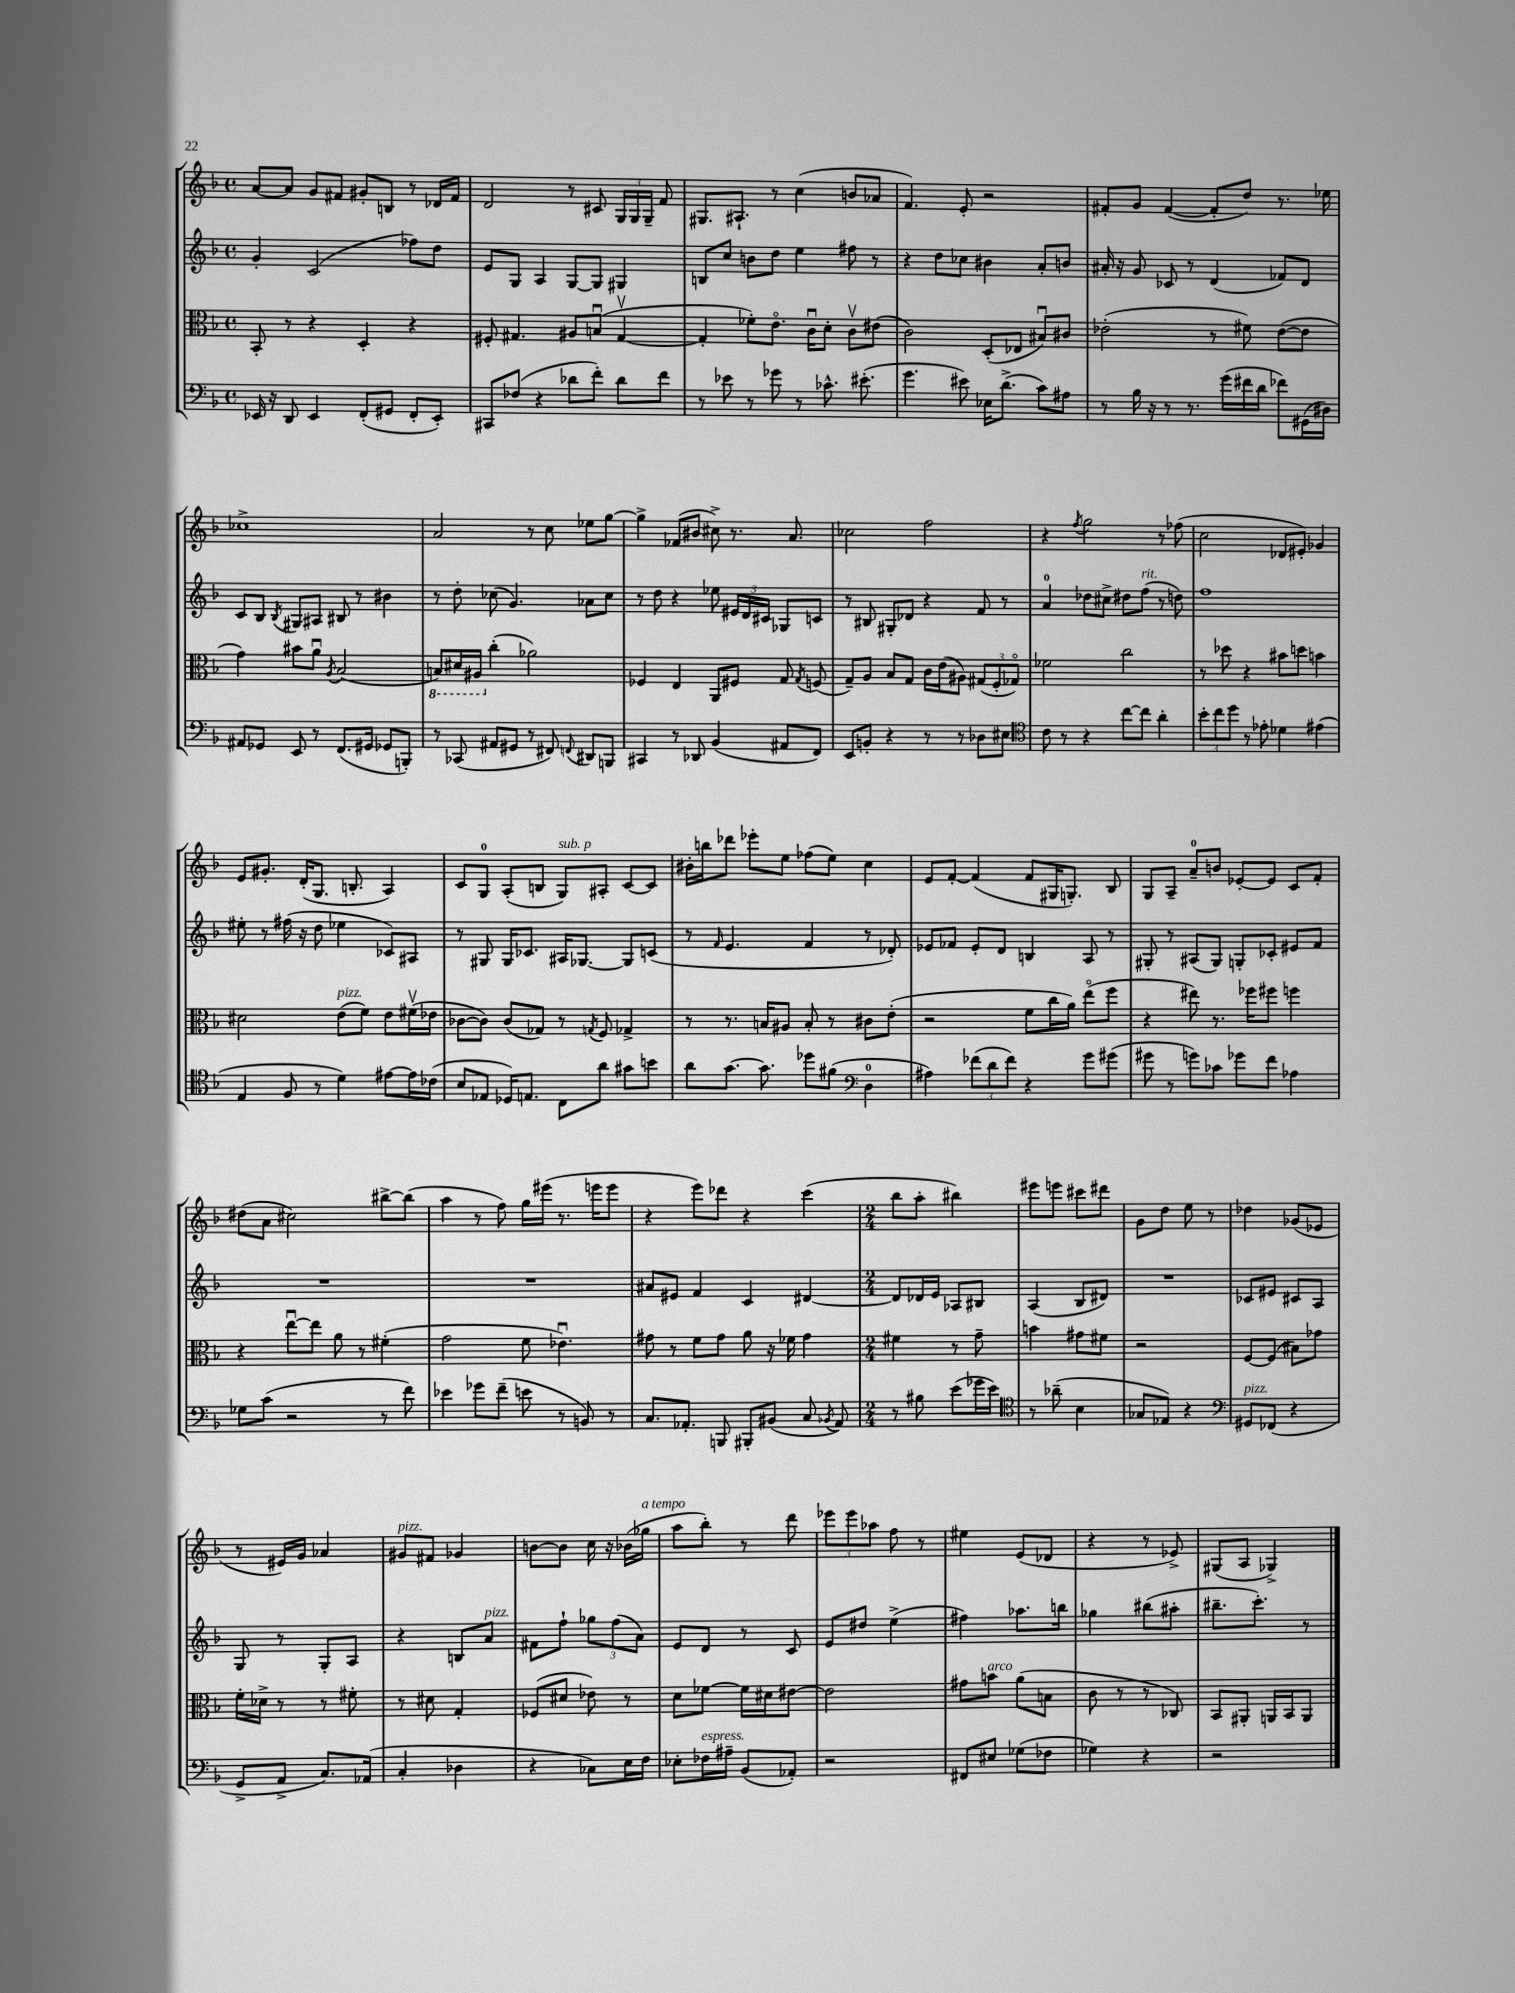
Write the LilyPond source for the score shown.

<<
\new StaffGroup <<
\new Staff = "s0" {
    \clef treble \key f \major \defaultTimeSignature \time 4/4
    \autoBeamOff a'8[~ a'8] g'8[ fis'8] gis'8[-. b8] r8 des'16[ fis'16] |
    d'2 r8 cis'8 \tuplet 3/2 { g16[ g16 g16]-- } f'8 |
    gis8.[ ais8.]-! r8 c''4( b'8[ aes'8] |
    f'4.) e'8-. r2 |
    fis'8[-. g'8] fis'4~( fis'8[-. d''8]) r8. ees''16 |
    ces''1-> |
    a'2 r8 c''8 ees''8[ g''8]~ |
    g''4-> fes'8[( bis'8] cis''8->) r8. a'8. |
    ces''2 f''2 |
    r4 \acciaccatura { f''8 } g''2 r8 fes''8( |
    c''2 des'8[ eis'8]-.) ges'4 |
    e'8[ gis'8.]-. d'16[-.( g8.] b8.-. a4) |
    c'8[ g8]-0 a8[-.( b8] g8[^\markup { \italic "sub. p" }) ais8]-. c'8[~ c'8] |
    bis'16[-. b''16 des'''8] ees'''8[-. e''8] fes''8[( e''8]) c''4 |
    e'8[ f'8]~-. f'4( f'8[ gis16 g8.]-.) bes8 |
    g8[ a8]-- a'8[-0-- b'8] ees'8[~-. ees'8] c'8[ f'8]-. |
    dis''8[( a'8] cis''2) bis''8[~-> bis''8]( |
    a''4 r8 f''8) g''16[ eis'''16]( r8. e'''16[ e'''8] |
    r4 e'''8[) des'''8] r4 c'''4( |
    \numericTimeSignature \time 2/4 bes''8[ a''8]-. bis''4) |
    eis'''8[ e'''8] cis'''8[ dis'''8] |
    g'8[ d''8] e''8 r8 |
    des''4 ges'8[( ees'8] |
    r8 eis'16[) g'16] aes'4 |
    gis'8[^\markup { \italic "pizz." } fis'8] ges'4 |
    b'8[~ b'8] c''16 r16 bes'16[( ges''16]^\markup { \italic "a tempo" } |
    a''8[ bes''8]-.) r8 d'''8 |
    \tuplet 3/2 { ees'''8[ ees'''8 aes''8] } f''8 r8 |
    eis''4 e'8[( des'8] |
    r4 r8 ees'8->) |
    gis8[( a8] ges4->) \bar "|." |
}
\new Staff = "s1" {
    \clef treble \key f \major \defaultTimeSignature \time 4/4
    \autoBeamOff g'4-. c'2( fes''8[) d''8] |
    e'8[ g8] a4 g8[~ g8] gis4 |
    b8[ c''8] b'8[ d''8] e''4 fis''8 r8 |
    r4 d''8[ ces''8] bis'4 a'8[-. b'8] |
    ais'16-. r16 g'8 ces'8 r8 d'4( fes'8[) d'8] |
    c'8[ bes8] \acciaccatura { bes8 } gis8[ ais8] bis8 r8 bis'4 |
    r8 d''8-. ces''8( g'4.) aes'8[ ces''8] |
    r8 d''8 r4 ees''8 \tuplet 3/2 { eis'16[ d'16 cis'16] } ges8[ c'8] |
    r8 bis8 gis8[-. des'8] r4 f'8 r8 |
    a'4-0 des''8[ cis''8]-> dis''8[ f''8]^\markup { \italic "rit." }( r8 d''8) |
    f''1 |
    eis''8-. r8 fis''16( r16 d''8 ees''4 ces'8[) ais8] |
    r8 gis8 gis16[ ces'8.] ais16[ ges8.]~ ges8[ c'8]( |
    r8 \grace { f'16 } e'4. f'4 r8 des'8-.) |
    ees'8[ fes'8] ees'8[-. d'8] b4 a8 r8 |
    gis8-. r8 ais8[( gis8]) g8[-. ces'8]-. eis'8[ f'8] |
    R1 |
    R1 |
    ais'8[ eis'8] f'4 c'4 dis'4~ |
    \numericTimeSignature \time 2/4 dis'8[ des'16 e'16] aes8[ bis8] |
    a4( bes8[ dis'8]) |
    R2 |
    ces'8[ eis'8] cis'8[ a8] |
    g8 r8 g8[-. a8] |
    r4 b8[ a'8]^\markup { \italic "pizz." } |
    fis'8[ f''8]-! \tuplet 3/2 { ges''8[ f''8( a'8]) } |
    e'8[ d'8] r8 c'8 |
    e'8[ dis''8] e''4->( |
    fis''4) aes''8.[ b''16] |
    ges''4 bis''8[( ais''8]-. |
    bis''8.[-- c'''8.]-.) r8 \bar "|." |
}
\new Staff = "s2" {
    \clef alto \key f \major \defaultTimeSignature \time 4/4
    \autoBeamOff bes,8-. r8 r4 d4-. r4 |
    fis8-. gis4. ais8[ b8]\downbow( gis4~\upbow |
    gis4-. fes'8[-.) e'8.]\flageolet c'16[\downbow d'8]-. c'8[\upbow eis'8]( |
    c'2) d8[-.( ees8] bis8[\downbow) cis'8] |
    ees'2-.( r8 fis'8) ees'8[~( ees'8] |
    g'4) bis'8[ a'8]\downbow \acciaccatura { a8 } bes2( |
    \ottava #-1 b,8[) dis16 ais,16] \ottava #0 c''4-.( aes'2) |
    fes4 e4 a,8[ fis8] g8 \acciaccatura { g8 } f8( |
    g8[--) a8] bes8[ g8] c'16[ e'16( ais8]) \tuplet 3/2 { gis8[( f8-. ges8]\flageolet) } |
    fes'2 c''2 |
    r8 des''8 r4 bis'8[ d''8] b'4 |
    dis'2 e'8[^\markup { \italic "pizz." }( f'8]) e'8[ fis'16\upbow( ees'16] |
    ces'8[~ ces'8]) ces'8[( ges8]) r8 \acciaccatura { g8 } f8 ges4-> |
    r8 r8. b16[ ais8] b8-. r8 cis'8[ e'8]-.( |
    r2 f'8[ c''16 a'16]) e''8[\flageolet( f''8] |
    r4 eis''8) r8. fes''16[ fis''8] f''4 |
    r4 e''8[~\downbow e''8] a'8 r8 fis'4-.( |
    g'2 f'8 ees'4.\downbow) |
    gis'8 r8 f'8[ gis'8] a'8 r16 fes'16 gis'4 |
    \numericTimeSignature \time 2/4 fis'4 r8 g'8-- |
    b'4 gis'8[ fis'8] |
    r2 |
    f8[~ f8]( bis8[) ges'8] |
    f'16[-. des'16]-> r8 r8 fis'8-. |
    r8 dis'8 g4-. |
    fes8[( dis'8] ees'8) r8 |
    d'8[ fes'8]~ fes'16[ dis'16 eis'8]~ |
    eis'2 |
    gis'8[ b'8]^\markup { \italic "arco" } a'8[( b8] |
    c'8 r8 r8 ces8) |
    bes,8[ ais,8]-. a,16[ bes,16 a,8] \bar "|." |
}
\new Staff = "s3" {
    \clef bass \key f \major \defaultTimeSignature \time 4/4
    \autoBeamOff ees,16 r16 d,8 ees,4 f,8[-.( gis,8] f,8[-. ees,8]-.) |
    cis,8[ fes8]( r4 des'8[ f'8]-.) des'8[ f'8] |
    r8 ees'8 r8 ges'8 r8 ces'8.-^ eis'8.-.( |
    g'4. eis'8) ees16[ d'8.]->( c'8[) ais8] |
    r8 bes16 r16 r8 r8. g'16[( fis'16 d'16] fes'8[) gis,16( dis16]) |
    ais,8[ ges,8] e,8 r8 f,8.[( gis,16] ges,8[ b,,8]-.) |
    r8 ces,8( ais,8[ gis,8] r8 fis,8) \appoggiatura { f,8 } dis,8[ b,,8] |
    cis,4 r8 des,8 bes,4( ais,8[ f,8]) |
    e,8[ b,8]-. r4 r8 r8 des8[ eis8] |
    \clef tenor c'8 r8 r4 c''8[~ c''8] a'4-. |
    \tuplet 3/2 { bes'8[-. c''8 d''8] } r8 ees'8-. des'4 eis'4( |
    e4 f8 r8 d'4) eis'8[~ eis'16 ces'16]( |
    bes8[ ees8] des16[) e8.] c8[ a'8] gis'8[ b'8] |
    a'8[ g'8.]~ g'8. des''8[ fis'8]( \clef bass d4-0 |
    ais4) \tuplet 3/2 { fes'8[( d'8 fes'8]) } r4 g'8[ gis'8]( |
    gis'8 r8 g'8[) ces'8] ges'8[ f'8] aes4 |
    ges8[ c'8]( r2 r8 f'8) |
    ees'4 ges'8[ f'8]--( e'8 r8 b,8) r8 |
    c8.[ aes,8.]-. b,,8 bis,,8[-. bis,8]( c8 \acciaccatura { bes,8 } aes,8) |
    \numericTimeSignature \time 2/4 r8 bis8 e'8[( ges'16 e'16]) |
    \clef tenor r8 aes'8--( bes4 |
    ges8[ ees8]) r4 |
    \clef bass gis,8[^\markup { \italic "pizz." } fes,8]( r4 |
    g,8[-> a,8]-> c8.[) aes,16]( |
    c4-. des4 |
    r4 ces8[) e16 f16] |
    ees8[-. fes16^\markup { \italic "espress." } ais16]-- bes,8[( aes,8]-.) |
    r2 |
    fis,8[ eis8] ges8[( fes8] |
    ges4) r4 |
    r2 \bar "|." |
}
>>
>>
\layout { \context { \Score \remove "Bar_number_engraver" } }
